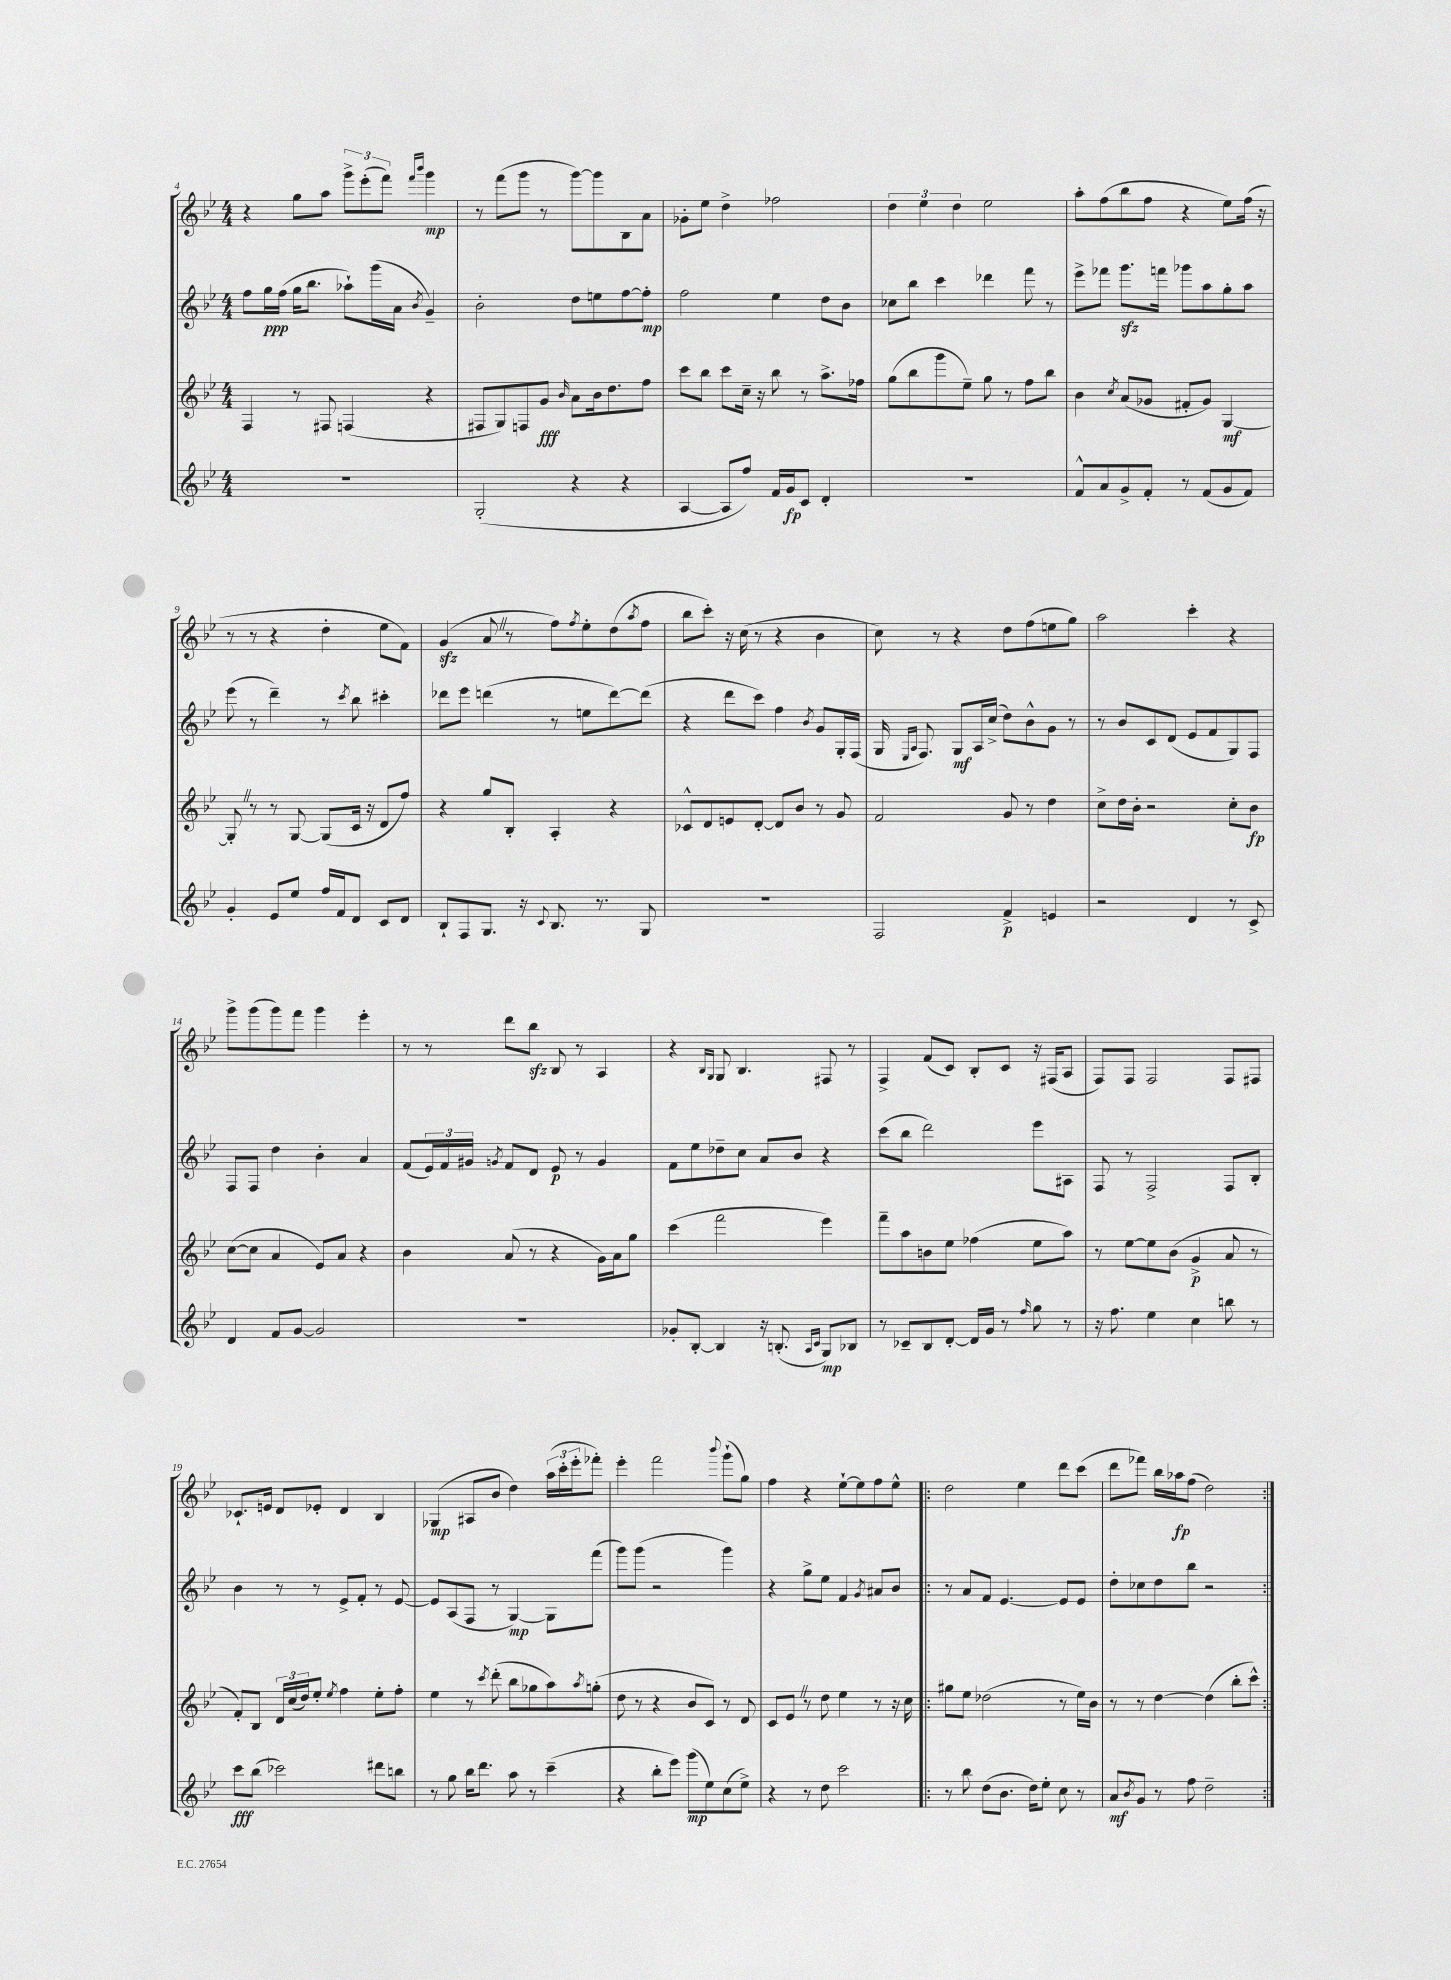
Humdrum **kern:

**kern	**kern	**kern	**kern
*staff4	*staff3	*staff2	*staff1
*clefG2	*clefG2	*clefG2	*clefG2
*k[b-e-]	*k[b-e-]	*k[b-e-]	*k[b-e-]
*M4/4	*M4/4	*M4/4	*M4/4
1r	4F/	8ff\L	4r
.	.	16gg\L	.
.	.	(16ff\JJ	.
.	8r	16gg\LK	8gg\L
.	.	8.bb-\J	.
.	8F#/	.	8aa\J
.	(4F/	8aa-`\L)	12ggg^\L
.	.	.	(12eee-'\
.	.	(16ggg\L	.
.	.	.	12fff\J)
.	.	16a\JJ	.
.	.	.	16qqfff/LL
.	.	8qb-/	16qqbbb-/JJ
.	4r	4g~/)	4ggg\
=	=	=	=
(2G'/	8F#/L	2b-'\	8r
.	8G/)	.	(8fff\L
.	8F/	.	8ggg\J
.	8g/J	.	8r
.	16qqb-/	.	.
4r	8a\L	8dd\L	[8ggg\L)
.	16b-\k	8ee\	8ggg\]
.	8.dd\	.	.
4r	.	[8ff\	8B-\
.	8ff\J	8ff'\]J	8a\J
=	=	=	=
[4A/	8ccc\L	2ff\	8g-'\L
.	8bb-\J	.	8ee-\J
8A/]L	8ccc\L	.	4dd^\
8ff/J)	16cc~\Jk	.	.
.	16r	.	.
16f/LL	8bb-\	4ee-\	2ff-\
16g/J	.	.	.
8c/J	8r	.	.
4d'/	8.aa^\L	8dd\L	.
.	.	8b-\J	.
.	16ff-\Jk	.	.
=	=	=	=
1r	(8gg\L	8cc-\L	6dd\
.	8bb-\	8bb-\J	.
.	.	.	6ee-\
.	8ggg\	4ccc\	.
.	.	.	6dd\
.	8ee-~\J)	.	.
.	8gg\	4ddd-\	2ee-\
.	8r	.	.
.	8ff\L	8fff\	.
.	8bb-\J	8r	.
=	=	=	=
8f^^/L	4b-\	8eee-^\L	8aa'\L
8a/	.	8fff-\J	(8ff\
.	8qcc/	.	.
8g^/	(8a/L	8.ggg\L	8bb-\
8f'/J	8g-/J	.	8ff\J
.	.	16fff\Jk	.
8r	8f#'/L	8ggg-\L	4r
(8f/L	8g-/J)	8aa\	.
8g/	[4G/	8gg'\	8ee-\L)
8f/J)	.	8aa\J	(16ff\Jk
.	.	.	16r
=	=	=	=
4g'/	8G'/]	(8eee-\	8r
.	8r	8r	8r
8e-/L	8r	4ddd~\)	4r
8ee-/J	[8G/	.	.
16ff/LL	(8G/]L	8r	4dd'\
16f/J	.	.	.
.	.	8qccc/	.
8d/J	16c/Jk	8bb-\	.
.	16r	.	.
8c/L	8d/L	4ccc#'\	8ee-\L
8d/J	8ff/J)	.	8f\J)
=	=	=	=
8B-`/L	4r	8ddd-\L	(4g/
8F/	.	8eee-\J	.
8.G/J	8gg/L	(4ddd\	8a/
.	8B-'/J	.	8r
16r	.	.	.
8qqc/	.	.	.
8.B-/	4A'/	8r	8ff\L)
.	.	.	8qff/
.	.	8ee\L	8ee-'\
8.r	.	.	.
.	4r	[8ddd\)	(8dd\
.	.	.	8qaa/
8G/	.	(8ddd\]J	8ff\J
=	=	=	=
1r	8c-^^/L	4r	8bb-\L
.	8d/	.	8ccc'\J)
.	8e/	8ddd\L	16r
.	.	.	(16cc\
.	[8d'/J	8ccc\J)	8r
.	8d/]L	4ff\	4r
.	8b-/J	.	.
.	.	8qb-/	.
.	8r	8g/L	4b-\
.	8g/	16G'/L	.
.	.	(16F/JJ	.
=	=	=	=
2F/	2f/	16G/	8cc\)
.	.	16qqE-/LL	.
.	.	16qqA/JJ	.
.	.	8.F/)	.
.	.	.	8r
.	.	8G/L	4r
.	.	16A/L	.
.	.	(16cc^/JJ	.
4f^/	8g/	8dd\L)	8dd\L
.	8r	8b-^^\	(8ff\
4e/	4dd\	8g\J	8ee\
.	.	8r	8gg\J)
=	=	=	=
2r	8cc^\L	8r	2aa\
.	16dd\L	8b-/L	.
.	16b-'\JJ	.	.
.	2r	8c/	.
.	.	(8d/J	.
4d/	.	8e-/L	4ccc'\
.	.	8f/	.
8r	8cc'\L	8G/)	4r
8c^/	8b-\J	8F/J	.
=	=	=	=
4d/	([8cc\L	8F/L	8ggg^\L
.	8cc\]J	8F/J	(8ggg\
8f/L	4a/	4dd\	8ggg\)
[8g/J	.	.	8fff\J
2g/]	8e-/L)	4b-'\	4ggg\
.	8a/J	.	.
.	4r	4a/	4eee-'\
=	=	=	=
1r	4b-\	(8f/L	8r
.	.	24e-/L)	8r
.	.	24f/	.
.	.	24g#/JJ	.
.	.	8qg/	.
.	(8a/	8f/L	8ddd\L
.	8r	8d/J	8bb-\J
.	4r	8e-/	8B-/
.	.	8r	8r
.	16g\LL)	4g/	4A/
.	16a\J	.	.
.	8gg\J	.	.
=	=	=	=
8g-'/L	(4ccc\	8f\L	4r
[8B-'/J	.	8ee-\	.
.	.	.	16qqB-/LL
.	.	.	16qqG/JJ
4B-/]	2fff\	8dd-~\	8G/
.	.	8cc\J	4.B-/
16r	.	8a/L	.
(8.B'/	.	.	.
.	.	8b-/J	.
16qqA/LL	.	.	.
16qqc/JJ	.	.	.
8G/L)	4eee-\)	4r	8F#/
8B-/J	.	.	8r
=	=	=	=
8r	8fff~\L	(8ccc\L	4F^/
8c-~/L	8aa\	8bb-\J	.
8B-/	8b\	2ddd\)	(8f/L
[8d'/J	8ee-\J	.	8c/J)
16d/]LL	(4ff-\	.	8B-'/L
16g/JJ	.	.	.
8r	.	.	8c/J
16qqff/	.	.	.
8gg\	8ee-\L	8eee-\L	16r
.	.	.	(16F#/LK
8r	8aa\J)	8A#\J	8A/J
=	=	=	=
16r	8r	8F/	8F/L)
8.ff\	.	.	.
.	[8ee-\L	8r	8F/J
4ee-\	8ee-\]	2F^/	2F/
.	(8b-\J	.	.
4cc\	4g^/	.	.
8bb\	8a/	8F/L	8F/L
8r	8r	8B-'/J	8F#/J
=	=	=	=
8ccc\L	8f'/L)	4b-\	8.c-`/L
(8bb-\J	8B-/J	.	.
.	.	.	16e/Jk
2ccc-\)	24d/LL	8r	8d/L
.	(24cc/	.	.
.	24dd/J)	.	.
.	8ee-'/J	8r	8e-'/J
.	8qee-/	.	.
.	4ff\	8e-^/L	4d/
.	.	8f'/J	.
8ddd#\L	8ee-'\L	8r	4B-/
8bb\J	8ff'\J	[8e-/	.
=	=	=	=
8r	4ee-\	8e-/]L	(4G-/
8gg\	.	(8A/	.
16bb-\LK	8r	8F/J	8A#/L
8.ddd\J	.	.	.
.	8qccc/	.	.
.	(8ddd'\	8r	8b-/J
8aa\	8bb-\L	[4G/)	4dd\)
8r	8gg-\	.	.
(4ccc~\	8aa\)	8G\]L	(24aa\LL
.	.	.	24ccc'\
.	.	.	24eee-'\J
.	8qaa/	.	.
.	(8gg'\J	(8fff\J	8fff-'\J)
=	=	=	=
4r	8dd\	8ggg\L)	4eee-'\
.	8r	(8ggg\J	.
8bb-'\L	4r	2r	2fff\
8eee-\J)	.	.	.
(8ggg\L	8b-/L	.	.
8ee-\)	8c/J)	.	.
.	.	.	8qqbbb-/
(8cc\	8r	4ggg\)	(8ggg`\L
8ee-^\J)	8d/	.	8gg\J)
=	=	=	=
4r	8c/L	4r	4ff\
.	8e-/J	.	.
8r	8r	8gg^\L	4r
8dd\	8dd\	8ee-\J	.
2ccc\	4ee-\	4f/	[8ee-`\L
.	.	.	8ee-\]
.	.	8qg/	.
.	8r	8a#/L	8ff\
.	16r	8b-/J	8ee-^^\J
.	16cc\	.	.
=!|:	=!|:	=!|:	=!|:
8r	8gg#\L	8r	2dd\
8bb-\	8ee-\J	8a/L	.
(8dd\L	(2dd-\	8f/J	.
8.b-\J	.	[4.e-/	.
.	.	.	4ee-\
16dd\LK)	.	.	.
8ee-'\J	.	.	.
8cc\	8r	8e-/]L	8ddd\L
8r	16ee-\LL)	8e-/J	(8ccc\J
.	16b-\JJ	.	.
=	=	=	=
8a/L	8r	8dd'\L	8ddd\L
8qb-/	.	.	.
8g/J	8r	8cc-\	8fff-\J)
8r	[4dd\	8dd\	16bb-\LL
.	.	.	16aa-\J
8ff\	.	8bb-\J	(8ff\J
2dd~\	(4dd\]	2r	2dd\)
.	8bb-'\L	.	.
.	8ccc^^\J)	.	.
==:|!	==:|!	==:|!	==:|!
*-	*-	*-	*-
